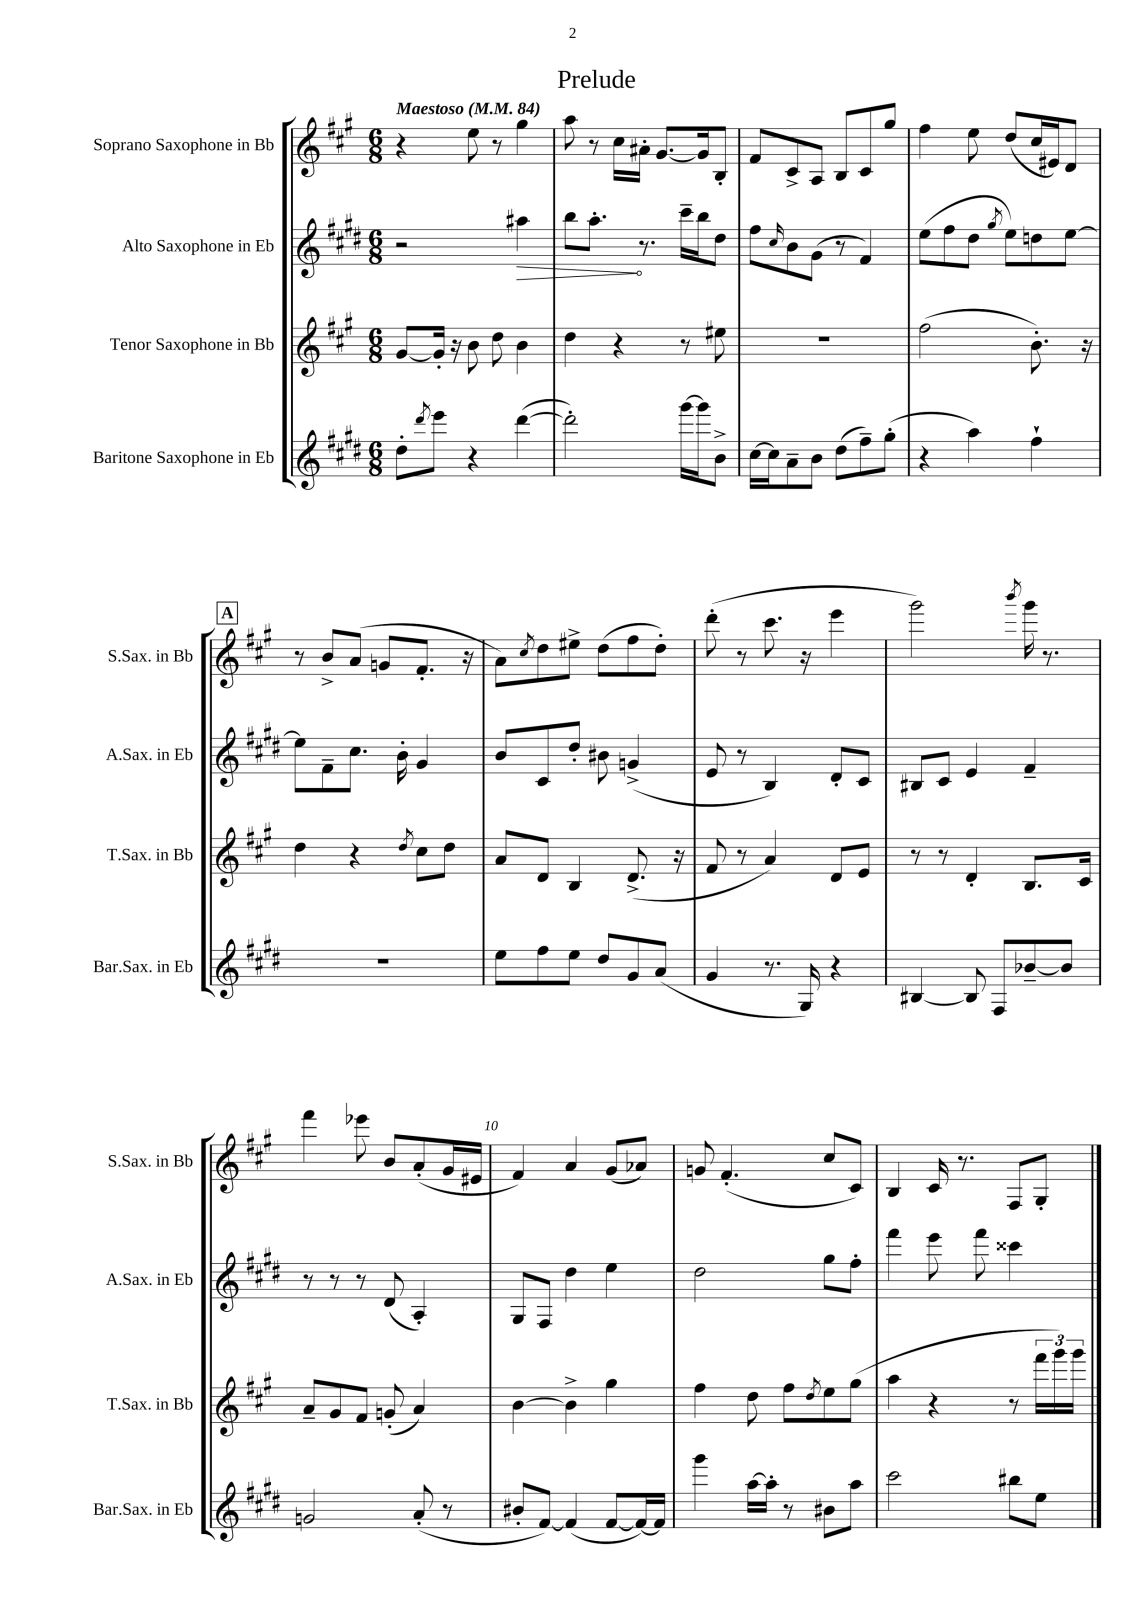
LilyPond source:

\header { title = "Prelude" }
<<
\new StaffGroup <<
\new Staff = "s0" \with { instrumentName = "Soprano Saxophone in Bb" shortInstrumentName = "S.Sax. in Bb" } {
    \clef treble \key a \major \numericTimeSignature \time 6/8 \tempo "Maestoso" 4 = 84
    r4 e''8 r8 gis''4 |
    a''8 r8 cis''16 ais'16-. gis'8.~ gis'16 b8-. |
    fis'8 cis'8-> a8 b8 cis'8 gis''8 |
    fis''4 e''8 d''8( cis''16 eis'16) d'8 |
    \mark \markup { \box "A" } r8 b'8-> a'8( g'8 fis'8.-. r16 |
    a'8) \acciaccatura { cis''8 } d''8 eis''8-> d''8( fis''8 d''8-.) |
    d'''8-.( r8 cis'''8. r16 e'''4 |
    gis'''2) \acciaccatura { b'''8 } gis'''16 r8. |
    fis'''4 ees'''8 b'8 a'8-.( gis'16 eis'16 |
    fis'4) a'4 gis'8( aes'8) |
    g'8 fis'4.-.( cis''8 cis'8) |
    b4 cis'16 r8. fis8 gis8-. \bar "|." |
}
\new Staff = "s1" \with { instrumentName = "Alto Saxophone in Eb" shortInstrumentName = "A.Sax. in Eb" } {
    \clef treble \key e \major \numericTimeSignature \time 6/8
    r2 \once \override Hairpin.circled-tip = ##t ais''4\> |
    b''8 a''8.-.\! r8. cis'''16-- b''16 dis''8 |
    fis''8 \grace { cis''16 } b'8 gis'8( r8 fis'4) |
    e''8( fis''8 dis''8 \acciaccatura { gis''8 } e''8) d''8 e''8~ |
    \mark \markup { \box "A" } e''8 fis'8-- cis''8. b'16-. gis'4 |
    b'8 cis'8 dis''8-. bis'8 g'4->( |
    e'8 r8 b4) dis'8-. cis'8 |
    bis8 cis'8 e'4 fis'4-- |
    r8 r8 r8 dis'8( a4-.) |
    gis8 fis8 dis''4 e''4 |
    dis''2 gis''8 fis''8-. |
    fis'''4 e'''8 fis'''8 cisis'''4 \bar "|." |
}
\new Staff = "s2" \with { instrumentName = "Tenor Saxophone in Bb" shortInstrumentName = "T.Sax. in Bb" } {
    \clef treble \key a \major \numericTimeSignature \time 6/8
    gis'8~ gis'16-. r16 b'8 d''8 b'4 |
    d''4 r4 r8 eis''8 |
    R2. |
    fis''2( b'8.-.) r16 |
    \mark \markup { \box "A" } d''4 r4 \acciaccatura { d''8 } cis''8 d''8 |
    a'8 d'8 b4 d'8.->( r16 |
    fis'8 r8 a'4) d'8 e'8 |
    r8 r8 d'4-. b8. cis'16 |
    a'8-- gis'8 fis'8 g'8-.( a'4) |
    b'4~ b'4-> gis''4 |
    fis''4 d''8 fis''8 \acciaccatura { d''8 } e''8 gis''8( |
    a''4 r4 r8 \tuplet 3/2 { fis'''16 gis'''16) gis'''16 } \bar "|." |
}
\new Staff = "s3" \with { instrumentName = "Baritone Saxophone in Eb" shortInstrumentName = "Bar.Sax. in Eb" } {
    \clef treble \key e \major \numericTimeSignature \time 6/8
    dis''8-. \acciaccatura { dis'''8 } e'''8 r4 dis'''4~( |
    dis'''2-.) gis'''16~ gis'''16 b'8-> |
    cis''16~ cis''16 a'8-- b'8 dis''8( fis''8--) gis''8-.( |
    r4 a''4) fis''4-! |
    \mark \markup { \box "A" } R2. |
    e''8 fis''8 e''8 dis''8 gis'8 a'8( |
    gis'4 r8. gis16) r4 |
    bis4~ bis8 fis8 bes'8~-- bes'8 |
    g'2 a'8-.( r8 |
    bis'8-. fis'8~) fis'4( fis'8~ fis'16~) fis'16 |
    gis'''4 a''16~ a''16-. r8 bis'8 a''8 |
    cis'''2 bis''8 e''8 \bar "|." |
}
>>
>>
\layout { \context { \Score \override BarNumber.break-visibility = ##(#f #t #t) barNumberVisibility = #(every-nth-bar-number-visible 5) } }
